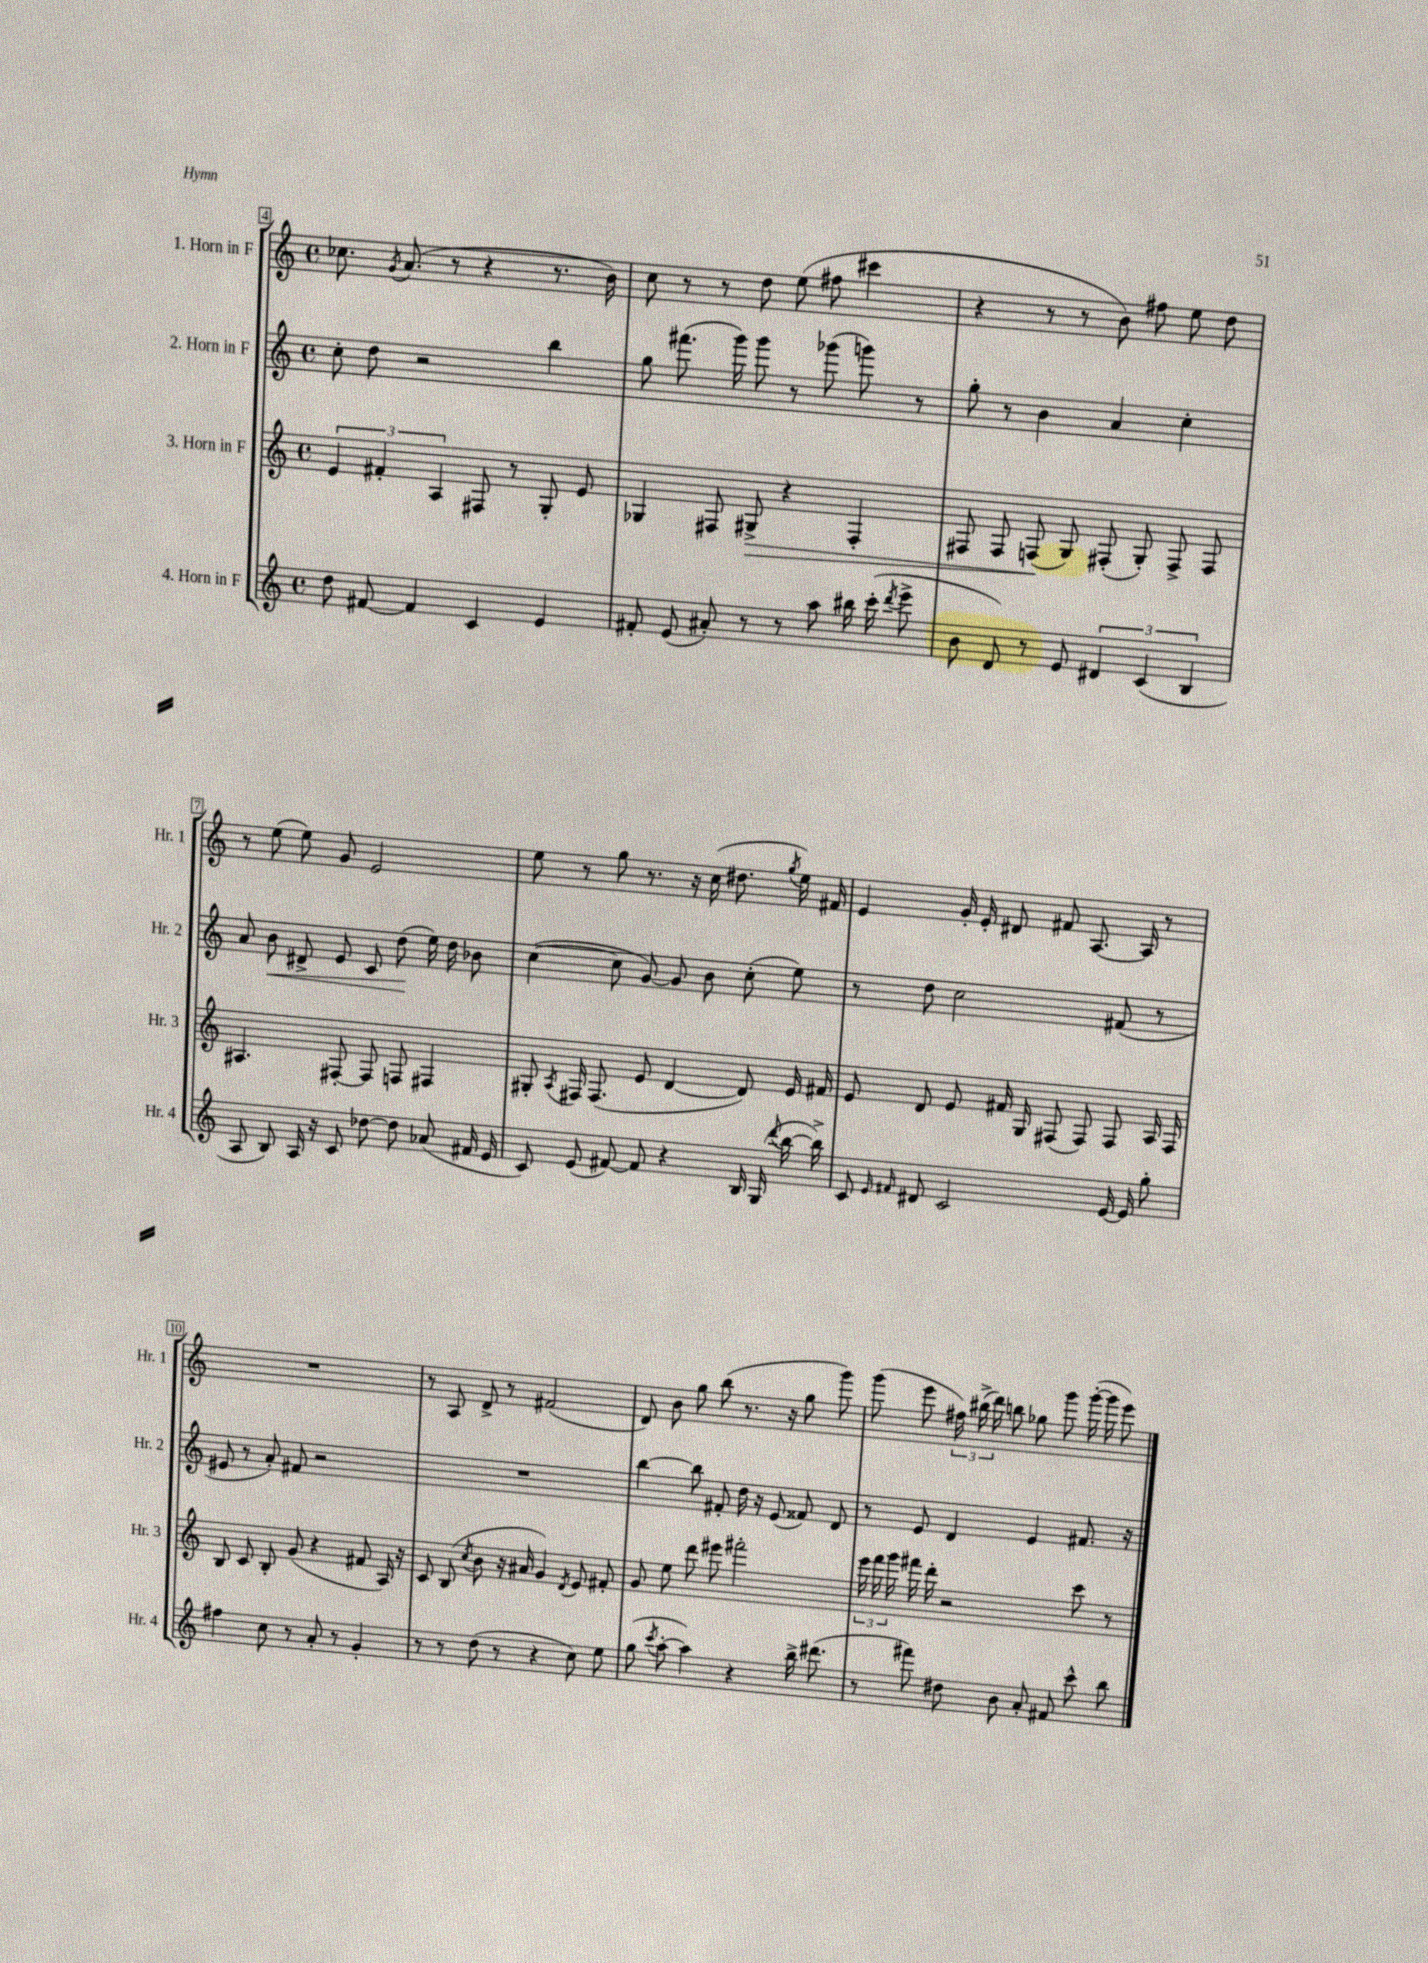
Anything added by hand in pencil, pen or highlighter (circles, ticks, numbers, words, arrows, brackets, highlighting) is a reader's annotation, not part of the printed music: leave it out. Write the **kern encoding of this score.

**kern	**kern	**kern	**kern
*staff4	*staff3	*staff2	*staff1
*clefG2	*clefG2	*clefG2	*clefG2
*k[]	*k[]	*k[]	*k[]
*M4/4	*M4/4	*M4/4	*M4/4
*met(c)	*met(c)	*met(c)	*met(c)
8dd	6e	8cc'	8.cc-
[8f#	.	8dd	.
.	6f#'	.	.
.	.	.	8qg
.	.	.	(8.a
4f#]	.	2r	.
.	6A	.	.
.	.	.	8r
4c	8F#	.	4r
.	8r	.	.
4e	8G'	4bb	8.r
.	8e	.	.
.	.	.	16b)
=	=	=	=
8f#'	4G-	8gg	8cc
(8e	.	(8.fff#	8r
8a#')	8F#	.	8r
.	.	16ggg)	.
8r	8G#^	8ggg	8dd
8r	4r	8r	(8ee
8aa	.	(8ggg-	8ff#
16bb#	4F#'	8ggg)	4ccc#
(16ccc'	.	.	.
8qddd	.	.	.
8eee^	.	8r	.
=	=	=	=
8b	8F#	8gg'	4r
8d)	8F#	8r	.
8r	(8F	4b	8r
8e	8G)	.	8r
6d#	(8F#'	4a	8b)
.	8G')	.	8ff#
(6c	.	.	.
.	8F#^	4cc'	8ee
6B	.	.	.
.	8F#	.	8dd
=	=	=	=
8A	4.A#	8a	8r
8B)	.	8b	(8ee
16A	.	8d#^	8ee)
16r	.	.	.
8c	[8F#'	8e	8g
[8dd-	8F#]	8c	2e
8dd-]	8F	(8dd	.
(8a-	4F#	16ee)	.
.	.	16dd	.
16f#	.	8b-	.
16e	.	.	.
=	=	=	=
8c)	8G#'	([4cc	8ee
.	8qA	.	.
(8e	16F#	.	8r
.	(8.F#	.	.
[8f#)	.	8cc]	8gg
8f#]	8e	[8g)	8.r
4r	[4d	8g]	.
.	.	.	16r
.	.	8b	(16cc
.	.	.	8.dd#
16B	8d])	(8cc'	.
(16G	.	.	.
8qqddd	.	.	8qgg
[16bb	16e	8ee)	16ee)
16bb^])	16f#	.	16f#
=	=	=	=
8c	8e	8r	4e
16qqe	.	.	.
16qqf#	.	.	.
8d#	8d	8dd	.
2c	8e	2cc	16g'
.	.	.	16e'
.	16f#	.	8d#
.	16G	.	.
.	(8F#	.	8f#
.	8F#)	.	[8.A
[16e	8F#	(8f#	.
16e]	.	.	16A]
8gg'	16A	8r	8r
.	16F#	.	.
=	=	=	=
4ff#	8B	8e#	1r
.	8c	8r	.
8cc	8B'	8a')	.
8r	(8g	8f#	.
8a'	4r	2r	.
8r	.	.	.
4g'	8f#	.	.
.	16A)	.	.
.	16r	.	.
=	=	=	=
8r	8c	1r	8r
8r	(8B	.	8A
.	8qcc	.	.
(8dd	8b	.	8d^
8r	16r	.	8r
.	16a#	.	.
4r	4g)	.	(2f#
.	8qd	.	.
8cc)	8e	.	.
8ee	8f#'	.	.
=	=	=	=
(8gg	8g	[4bb	8d)
8qccc	.	.	.
[8aa'	8ee	.	8b
4aa])	8ddd	8bb]	8gg
.	8eee#	8f#'	(8bb
4r	2fff#'	16dd	8.r
.	.	16r	.
.	.	(8e	.
.	.	.	16r
16bb^	.	8f##)	8gg
(8.ddd#	.	.	.
.	.	8d	8ggg)
=	=	=	=
8r	24eee	8r	(8ggg
.	24fff	.	.
.	24ggg	.	.
8fff#)	16fff#	8e	8eee
.	16ddd'	.	.
8dd#	2r	4d	24ff#)
.	.	.	(24bb#^
.	.	.	24ddd)
8b	.	.	8bb
8a'	.	4e	8gg-
8f#	.	.	8ggg
8ccc^^	8ccc	8.f#	([16ggg'
.	.	.	16ggg]
8bb	8r	.	8eee)
.	.	16r	.
==	==	==	==
*-	*-	*-	*-
